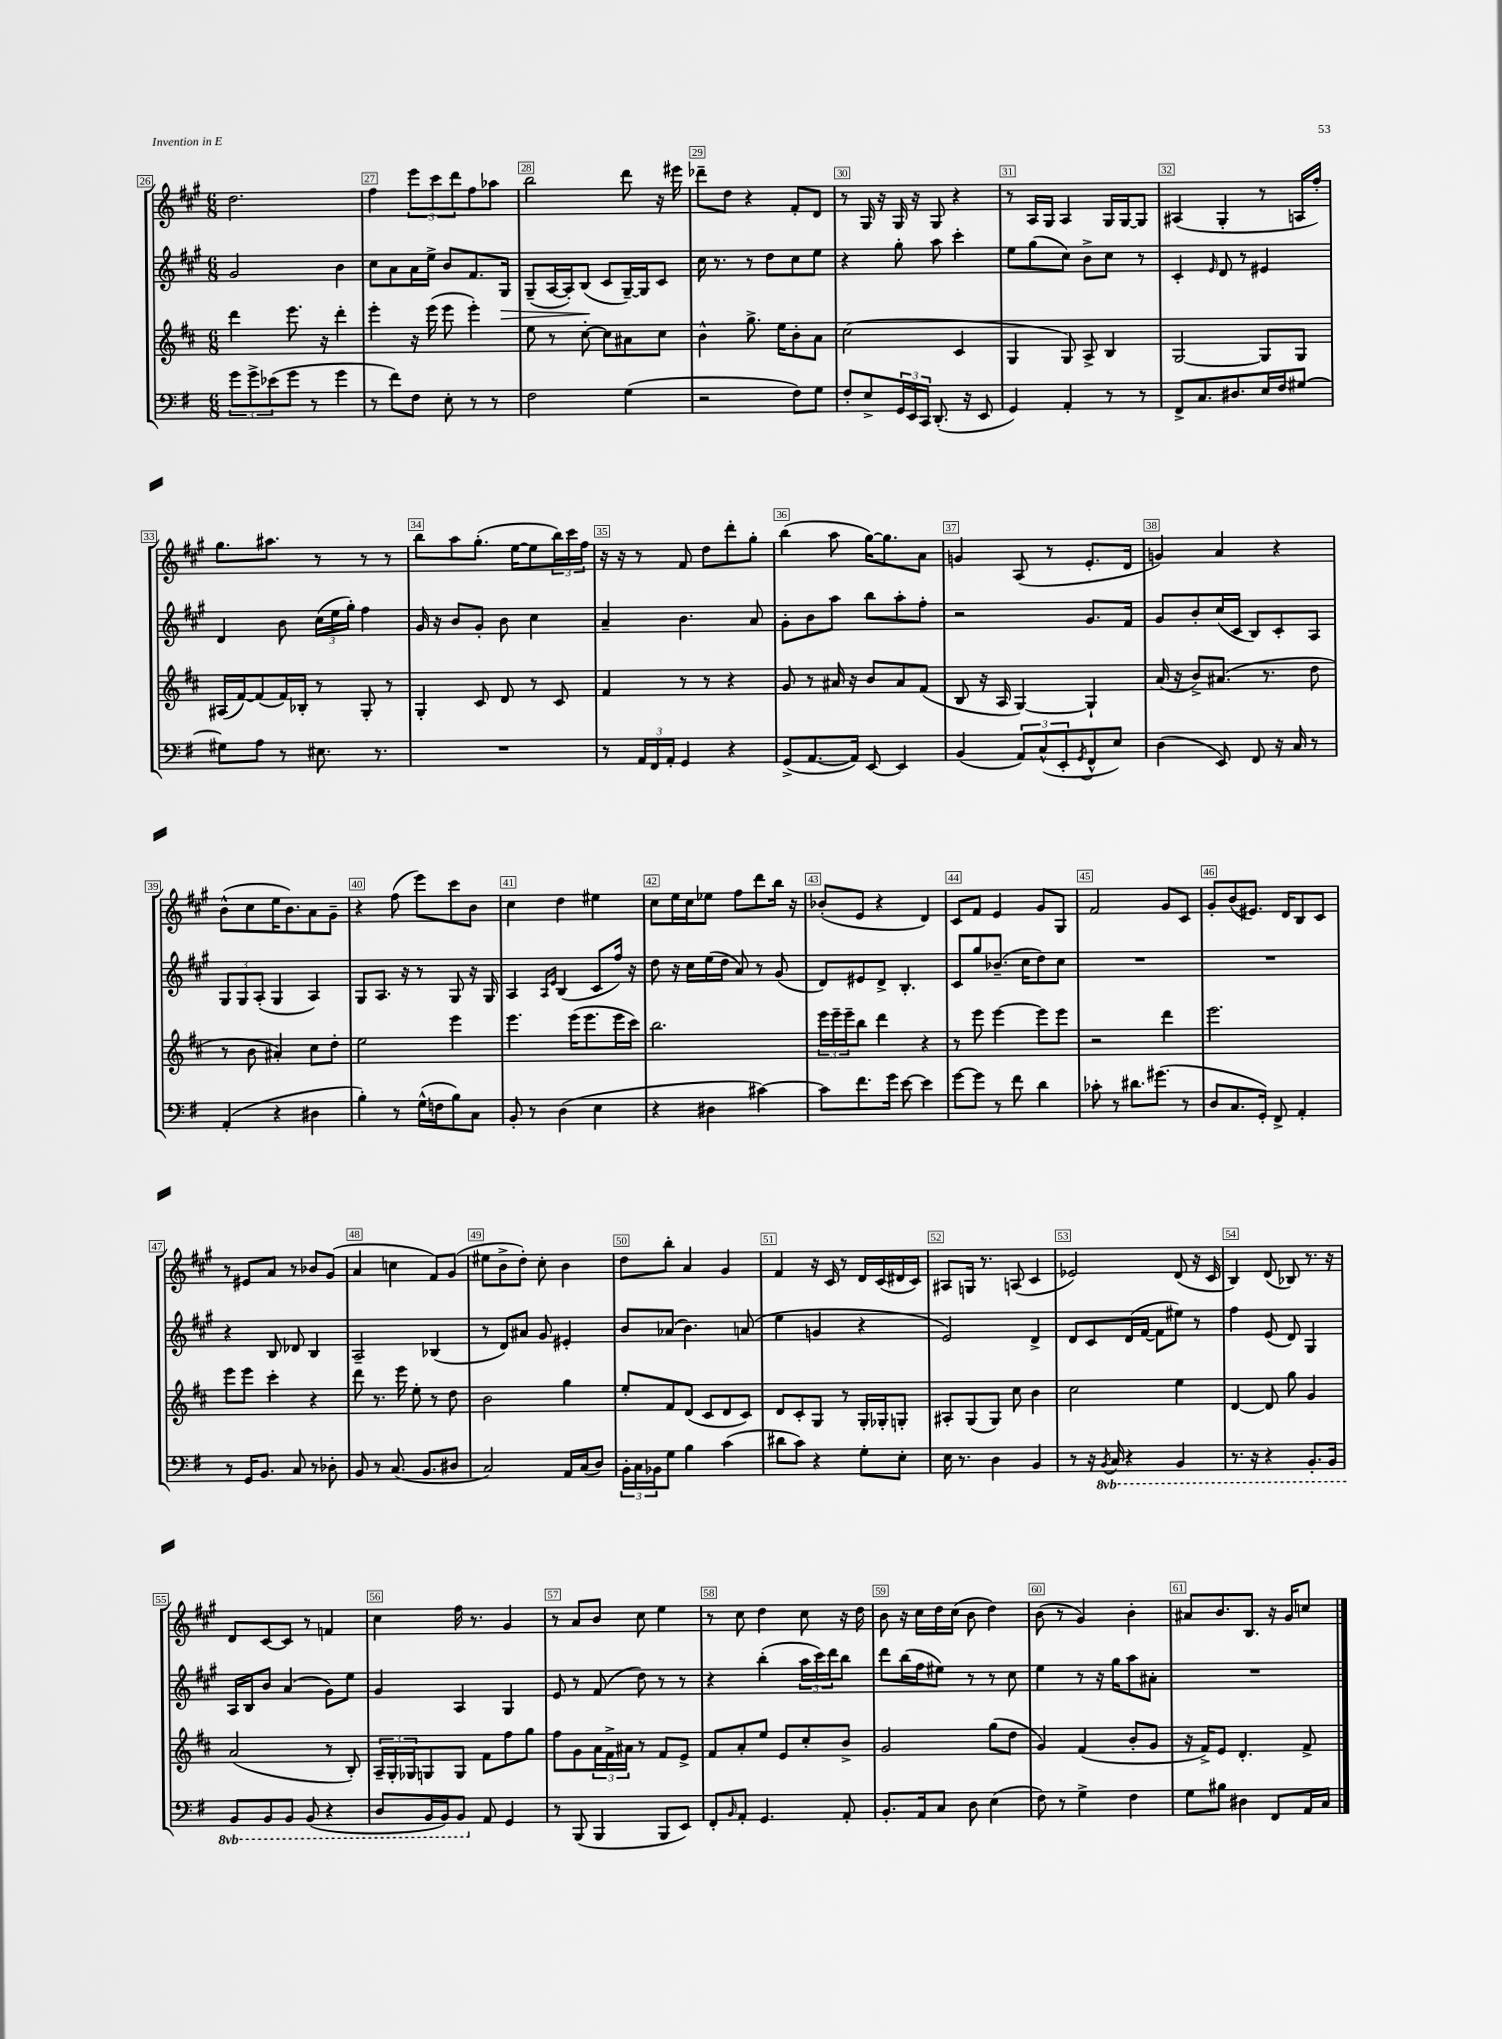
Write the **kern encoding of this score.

**kern	**kern	**kern	**kern
*staff4	*staff3	*staff2	*staff1
*clefF4	*clefG2	*clefG2	*clefG2
*k[f#]	*k[f#c#]	*k[f#c#g#]	*k[f#c#g#]
*M6/8	*M6/8	*M6/8	*M6/8
12g\L	4ddd\	2g#/	2.dd\
12g^\	.	.	.
(12e-\	.	.	.
8g\J	8.eee\	.	.
8r	.	.	.
.	16r	.	.
4g\	4ddd'\	4b\	.
=	=	=	=
8r	4eee'\	8cc#\L	4ff#\
8f#\L)	.	8a\	.
8F#\J	16r	16a\L	12eee\L
.	(16eee\	16ee^\JJ	.
.	.	.	12ccc#\
8E'\	8eee\	8b/L	.
.	.	.	12ddd\
8r	4eee'\)	8.f#/	8ff#\
8r	.	.	8aa-\J
.	.	16G#/Jk	.
=	=	=	=
2F#\	8ee\	(8G#~/L	2bb\
.	8r	[16A/L	.
.	.	16A'/]J)	.
.	[8cc#'\	(8B/J	.
.	8cc#\]L	8c#/L	.
(4G\	8a#\	[16G#~/L)	8ddd\
.	.	16G#/]J	.
.	8cc#\J	8c#/J	16r
.	.	.	16eee#\
=	=	=	=
2r	4b^^\	16cc#\	8ddd-~\L
.	.	8.r	.
.	.	.	8dd\J
.	8.gg^\	8r	4r
.	.	8dd\L	.
.	16ee\LK	.	.
8F#\L)	8b'\	8cc#\	8f#'/L
8G\J	8a\J	8ee\J	8d/J
=	=	=	=
8F#'/L	(2cc#\	4r	8r
8E^/	.	.	16G#/
.	.	.	16r
24GG/L	.	8gg#'\	16G#/
24EE/	.	.	.
.	.	.	16r
24CC/JJ	.	.	.
(8.DD'/	.	8aa\	8G#/
.	4c#/	4ccc#'\	4r
16r	.	.	.
8EE/	.	.	.
=	=	=	=
4GG/)	4G/	8ee\L	8r
.	.	(8gg#\	16A/LL
.	.	.	16G#/JJ
4AA'/	8G/)	8cc#\J)	4A/
.	8A^/	8b^\L	.
8r	4B/	8cc#\J	16G#/LL
.	.	.	[16G#/J
8r	.	8r	8G#/]J
=	=	=	=
8FF#^/L	[2G/	4c#'/	(4A#/
8.C/	.	.	.
.	.	16qqe/	.
.	.	8d/	4G#'/
8.D#/	.	.	.
.	.	8r	.
16E/L	8G/]L	4e#/	8r
16F#/J	.	.	.
[8G#/J	8G/J	.	16A/LL
.	.	.	16ff#'/JJ)
=	=	=	=
8G#\]L	(16A#/LL	4d/	8.gg#\L
.	[16f#/J)	.	.
8A\J	(8f#/]	.	.
.	.	.	8.aa#\J
8r	16f#/L)	8b\	.
.	16B-'/JJ	.	.
8.E#\	8r	(24cc#\LL	8r
.	.	24ee\	.
.	.	24gg#'\JJ)	.
.	8G'/	4ff#\	8r
8.r	.	.	.
.	8r	.	8r
=	=	=	=
2.r	4G'/	16g#/	8bb\L
.	.	16r	.
.	.	8b/L	8aa\
.	8c#/	8g#'/J	(8.gg#'\J
.	8d/	8b\	.
.	.	.	[16ee\LK
.	8r	4cc#\	8ee\]
.	8c#/	.	24bb\L)
.	.	.	24ccc#\
.	.	.	24ff#\JJ
=	=	=	=
8r	4f#/	4a~/	16r
.	.	.	16r
24AA/LL	.	.	8r
24FF#/	.	.	.
24AA'/JJ	.	.	.
4GG/	8r	4.b\	8f#/
.	8r	.	8dd\L
4r	4r	.	8ddd'\
.	.	8a/	8gg#'\J
=	=	=	=
(8GG^/L	8g/	8g#'\L	(4bb\
[8.AA/	8r	8b\	.
.	16a#/	8aa\J	8aa\
16AA/]Jk)	16r	.	.
[8EE/	8b/L	8bb\L	[16gg#\LK)
.	.	.	8.gg#\]
4EE/]	8a#/	8aa'\	.
.	(8f#/J	8ff#'\J	8a\J
=	=	=	=
(4BB/	8B/	2r	4g/
.	16r	.	.
.	16A/	.	.
12AA/L)	[4G/)	.	(8A/
(12C^^/	.	.	.
.	.	.	8r
12EE'/	.	.	.
8qGG/	.	.	.
8FF#^^/	4G`/]	8.g#/L	8.e'/L
8E/J)	.	.	.
.	.	16f#/Jk	16d/Jk
=	=	=	=
(4D\	(16a/	8g#/L	4g/)
.	16r	.	.
.	8b^/L)	8b'/	.
8EE/)	(8.a#/J	(16cc#/L	4a/
.	.	16c#/JJ	.
8FF#/	.	8B/L)	.
.	8.r	.	.
16r	.	8c#'/	4r
16C/	.	.	.
8r	8dd\	8A/J	.
=	=	=	=
(4AA'/	8r	12G#/L	(8b^^\L
.	.	12G#/	.
.	8b\	.	8cc#\
.	.	(12A'/J	.
4r	4a#'/)	4G#/	16ee\K
.	.	.	8.b\)
4D#\	8cc#\L	4A/)	8a\
.	8dd'\J	.	8g#~\J
=	=	=	=
4B'\)	2ee\	8G#/L	4r
.	.	8.A/J	.
8r	.	.	(8ff#\
.	.	16r	.
(16G^^\LL	.	8r	8eee\L)
16F\J	.	.	.
8B\)	4eee\	8G#/	8ccc#\
8C\J	.	16r	8b\J
.	.	16G#/	.
=	=	=	=
8BB'/	4.eee\	4A/	4cc#\
8r	.	.	.
.	.	16qqA/LL	.
.	.	16qqe/JJ	.
(4D\	.	(4B/	4dd\
.	(16eee\LK	.	.
.	8.eee\	.	.
4E\	.	8c#/L	4ee#\
.	16eee\L	16ff#/Jk)	.
.	16ccc#\JJ)	16r	.
=	=	=	=
4r	2.bb\	8dd\	8cc#\L
.	.	16r	16ee\L
.	.	16cc#\LL	16cc#\J
4D#\	.	(16ee\	8ee-\J
.	.	16dd\JJ	.
.	.	8a/)	8ff#\L
[4c#\)	.	8r	8ddd\
.	.	(8g#/	16bb\Jk
.	.	.	16r
=	=	=	=
8c#\]L	24eee\LL	8d/L)	(8b-'/L
.	24eee~\	.	.
.	24eee~\J	.	.
8.f#\	8bb\J	8e#/	8e/J
.	4ddd\	8d^/J	4r
16g\Jk	.	.	.
[8e\	.	4.B'/	.
4e\]	4r	.	4d/)
=	=	=	=
[8g\L	8r	8c#/L	8c#/L
8g\]J	8eee\	8gg#/	8f#/J
8r	[4eee\	(8.b-~/J	4e/
8f#\	.	.	.
.	.	16cc#\LK	.
4d\	8eee\]L	8dd\)	8g#/L
.	8eee\J	8cc#\J	8G#/J
=	=	=	=
8c-'\	2r	2.r	2f#/
8r	.	.	.
8.d#\L	.	.	.
(8.g#\J	.	.	.
.	4ddd\	.	8g#/L
8r	.	.	8c#/J
=	=	=	=
8D/L	2.eee\	2.r	8g#'/L
8.C/	.	.	(8b/
.	.	.	8.e#/J)
16GG'/Jk)	.	.	.
8FF#^/	.	.	.
.	.	.	16d/LK
4AA'/	.	.	8B/
.	.	.	8c#/J
=	=	=	=
8r	8eee\L	4r	8r
16GG/LK	8eee\J	.	8e#/L
8.BB/J	.	.	.
.	4ccc#'\	8B/	8a/J
8C/	.	8d-/	8r
8r	4r	4B/	8b-/L
8D-'\	.	.	(8g#/J
=	=	=	=
8BB/	8ddd\	2A~/	4a/
8r	8.r	.	.
(8.C/	.	.	4cc\
.	16eee\	.	.
.	8ee'\	.	.
8.BB/L	.	.	.
.	8r	(4B-/	8f#/L)
8D#/J	8dd\	.	(8g#/J
=	=	=	=
2C/)	2b\	8r	8ee#\L
.	.	8d/L)	8b^\
.	.	8a#/J	8dd'\J)
.	.	8g#/	8cc#'\
16AA/LL	4gg\	4e#'/	4b\
(16C/J	.	.	.
8D/J)	.	.	.
=	=	=	=
24BB'\LL	8ee'/L	8b/L	8dd\L
24C\	.	.	.
24BB-\J	.	.	.
8G\J	8f#/	(8a-/J	8bb'\J
4B\	(8d/J	4.b\)	4a/
.	8c#/L	.	.
(4c\	8d/	.	4g#/
.	8c#/J)	(8a/	.
=	=	=	=
8d#\L	8d/L	4ee\	4f#/
8c\J)	8c#'/	.	.
4r	8G/J	4g/	16r
.	.	.	16c#/
.	8r	.	8r
8G'\L	16G'/LL	4r	16d/LL
.	16G-'/J	.	(16c#/
8E'\J	8G'/J	.	16d#/
.	.	.	16c#/JJ)
=	=	=	=
16E\	8A#'/L	2e/)	8A#/L
8.r	.	.	.
.	(8G/	.	16G/Jk
.	.	.	8.r
4D\	8G/J)	.	.
.	8cc#\	.	(8A/
4BB/	4b\	4d^/	4c#/
=	=	=	=
8r	2cc#\	8d/L	2e-/)
16r	.	8c#/	.
8qBBB/	.	.	.
16CC/	.	.	.
4r	.	(16d/L	.
.	.	[16f#/JJ	.
.	.	8f#\]L	.
4BBB/	4ee\	8ee#\J)	(8d/
.	.	8r	16r
.	.	.	16c#/
=	=	=	=
8.r	[4d/	4ff#\	4B/)
16r	.	.	.
4r	8d/]	(8e/	(8d/
.	8gg\	8d/)	8B-/)
8.BBB'/L	4g/	4G#/	8.r
16BBB/Jk	.	.	16r
=	=	=	=
8BBB/L	(2a/	16A/LL	8d/L
.	.	16B/J	.
8BBB/	.	8b/J	[8c#/
8BBB/J	.	(4a/	8c#/]J
(8BBB/	.	.	8r
4r	8r	8g#\L)	4f/
.	8B'/)	8ee\J	.
=	=	=	=
8DD/L	24A~/LL	4g#/	4cc#\
.	24G'/	.	.
.	24G-/J	.	.
16BBB/L	8G/	.	.
16BBB/J)	.	.	.
8BBB/J	8G/J	4A/	16ff#\
.	.	.	8.r
8AA/	8f#\L	.	.
4GG/	8ff#\	4G#/	4g#/
.	8gg\J	.	.
=	=	=	=
8r	8ff#\L	8e/	8r
(8BBB/	8g\	8r	8a/L
4BBB/	24a\L	(8f#/	8b/J
.	24f#^\	.	.
.	24a#\JJ	.	.
.	8r	8dd\)	8cc#\
8BBB/L	8f#/L	8r	4ee\
8EE/J)	8e^/J	8r	.
=	=	=	=
8FF#'/L	8f#/L	4r	8r
16qqBB/	.	.	.
8AA'/J	8a'/	.	8cc#\
4.GG/	8ee/J	(4bb'\	4dd\
.	8e/L	.	.
.	8cc#'/	24aa\LL	8cc#\
.	.	24ccc#\)	.
.	.	24ddd\J	.
8AA'/	8b^/J	8bb\J	16r
.	.	.	16dd\
=	=	=	=
8.BB'/L	2g/	8ddd\L	8b\
.	.	(16bb\L	16r
16AA/k	.	16ff#\J	16cc#\LL
8C/J	.	8ee#\J)	16dd\
.	.	.	(16cc#\JJ
8D\	.	8r	8b\
(4E\	(8gg\L	8r	4dd\)
.	8dd\J	8cc#\	.
=	=	=	=
8F#\)	4g/)	4ee\	(8b\
8r	.	.	8r
4G^\	(4f#/	8r	4g#/)
.	.	16r	.
.	.	16gg#\LK	.
4F#\	8b'/L	8aa\	4b'\
.	8g/J	8a#'\J	.
=	=	=	=
8G\L	16r	2.r	8a#/L
.	16f#^/LK)	.	.
8B#\J	8e/J	.	8.b/
4D#\	4.d'/	.	.
.	.	.	8.B/J
8FF#/L	.	.	16r
.	.	.	16g#/LK
16AA/L	8f#^/	.	8cc/J
16C/JJ	.	.	.
==	==	==	==
*-	*-	*-	*-
